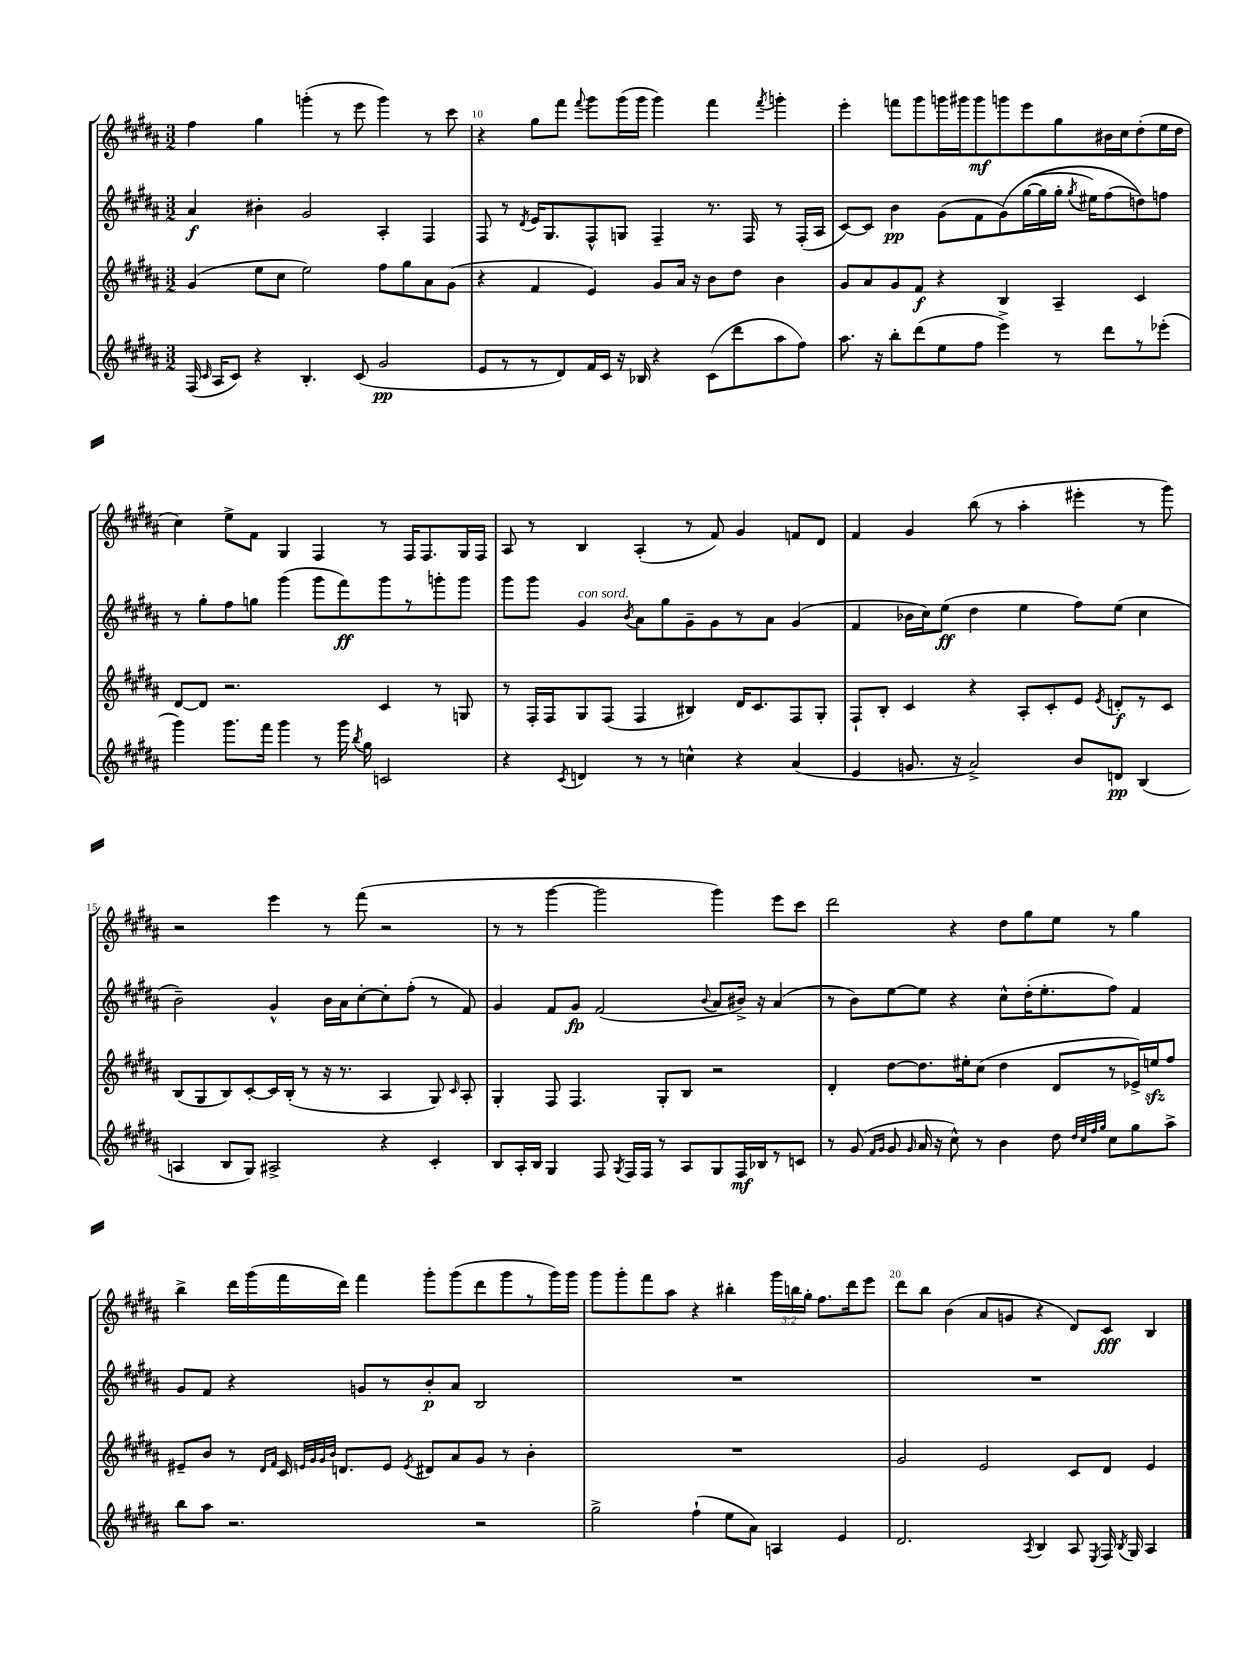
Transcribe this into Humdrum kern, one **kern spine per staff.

**kern	**kern	**kern	**kern
*staff4	*staff3	*staff2	*staff1
*clefG2	*clefG2	*clefG2	*clefG2
*k[f#c#g#d#a#]	*k[f#c#g#d#a#]	*k[f#c#g#d#a#]	*k[f#c#g#d#a#]
*M3/2	*M3/2	*M3/2	*M3/2
(16F#	(4g#	4a#	4ff#
16qqc#	.	.	.
16A#	.	.	.
8c#)	.	.	.
4r	8ee	4b#'	4gg#
.	8cc#	.	.
4.B'	2ee)	2g#	(4ggg'
.	.	.	8r
(8c#	.	.	8eee
2g#	8ff#	4A#'	4ggg)
.	8gg#	.	.
.	8a#	4F#	8r
.	(8g#	.	8ccc#
=	=	=	=
8e	4r	8F#	4r
8r	.	8r	.
.	.	8qd#	.
8r	4f#	16e	8gg#
.	.	8.G#	.
8d#)	.	.	8fff#
.	.	.	8qqfff#
16f#	4e)	8F#^^	8ggg#
16c#	.	.	.
16r	.	8G	(16ggg#
16B-	.	.	16ggg#
4r	8g#	4F#~	4ggg#)
.	16a#	.	.
.	16r	.	.
(8c#	8b	8.r	4fff#
8ddd#	8dd#	.	.
.	.	16F#	.
.	.	.	8qfff#
8aa#	4b	8r	4ggg'
8ff#)	.	(16F#'	.
.	.	16A#	.
=	=	=	=
8.aa#	8g#	[8c#)	4eee'
.	8a#	8c#]	.
16r	.	.	.
8bb'	8g#	4b	8fff
(8ddd#	8f#	.	8ggg#
8ee	4r	(8g#	16ggg
.	.	.	16ggg#
8ff#	.	8f#	8ggg#
4eee^)	4B	&(8g#)	8ggg
.	.	([16gg#	8eee
.	.	16gg#]	.
8r	4A#~	16gg#'	8gg#
.	.	8qgg#	.
.	.	16ee#)	.
8ddd#	.	(8ff#	16b#
.	.	.	16cc#
8r	4c#	8dd)&)	(8dd#'
(8eee-'	.	8ff	16ee
.	.	.	16dd#
=	=	=	=
4ggg#)	[8d#	8r	4cc#)
.	8d#]	8gg#'	.
8.ggg#	2.r	8ff#	8ee^
.	.	8gg	8f#
16fff#	.	.	.
4ggg#	.	(4ggg#	4G#
8r	.	8ggg#	4F#
16ggg#	.	8fff#)	.
8qbb	.	.	.
16gg#	.	.	.
2c	4c#	8ggg#	8r
.	.	8r	16F#
.	.	.	8.F#
.	8r	8ggg'	.
.	8G	8ggg	16G#
.	.	.	16F#
=	=	=	=
4r	8r	8ggg#	8A#
.	16F#'	8ggg#	8r
.	16F#	.	.
8qc#	.	.	.
4d	8G#	4g#	4B
.	(8F#	.	.
.	.	8qb	.
8r	4F#	8a#	(4A#'
8r	.	8gg#	.
4cc^^	4B#)	8g#~	8r
.	.	8g#	8f#)
4r	16d#	8r	4g#
.	8.c#	.	.
.	.	8a#	.
(4a#	8F#	(4g#	8f
.	8G#'	.	8d#
=	=	=	=
4e	8F#`	4f#	4f#
.	8B'	.	.
8.g	4c#	16b-	4g#
.	.	16cc#)	.
.	.	(8ee	.
16r	.	.	.
2a#^)	4r	4dd#	(8bb
.	.	.	8r
.	8A#'	4ee	4aa#'
.	8c#'	.	.
8b	8e	8ff#)	4eee#'
.	8qe	.	.
8d	8d'	(8ee	.
(4B	8r	4cc#	8r
.	8c#	.	8ggg#)
=	=	=	=
4A	(8B	2b~)	2r
.	8G#	.	.
8B	8B)	.	.
8G#)	[8c#'	.	.
2A#^	16c#]	4g#^^	4eee
.	(16B'	.	.
.	8r	.	.
.	16r	16b	8r
.	8.r	16a#	.
.	.	[8cc#'	(8fff#
4r	4A#	8cc#']	2r
.	.	(8ff#'	.
4c#'	8G#)	8r	.
.	16qqc#	.	.
.	8A#'	8f#)	.
=	=	=	=
8B	4G#'	4g#	8r
16A#'	.	.	8r
16B	.	.	.
4G#	8F#	8f#	[4ggg#
.	4.F#	8g#	.
8F#	.	(2f#	2ggg#]
8qG#	.	.	.
16F#	.	.	.
16F#	.	.	.
8r	8G#'	.	.
8A#	8B	.	.
.	.	8qqb	.
8G#	2r	8a#	4ggg#)
16F#	.	16b#^)	.
16B-	.	16r	.
8r	.	(4a#	8eee
8c	.	.	8ccc#
=	=	=	=
8r	4d#'	8r	2ddd#
(8g#	.	8b)	.
16qqf#	.	.	.
16qqg#	.	.	.
8g#	[8dd#	[8ee	.
16qqg#	.	.	.
16a#	8.dd#]	8ee]	.
16r	.	.	.
8cc#^^)	.	4r	4r
.	16ee#'	.	.
8r	(8cc#	.	.
4b	4dd#	8cc#^^	8dd#
.	.	(16dd#'	8gg#
.	.	8.ee'	.
8dd#	8d#	.	8ee
32qqdd#	.	.	.
32qqcc#	.	.	.
32qqff#	.	.	.
32qqgg#	.	.	.
8cc#	8r	8ff#)	8r
8gg#	16e-^)	4f#	4gg#
.	16ee	.	.
8aa#^	8ff#	.	.
=	=	=	=
8bb	8e#~	8g#	4bb^
8aa#	8b	8f#	.
2.r	8r	4r	16ddd#
.	.	.	(16ggg#
.	16qqd#	.	.
.	16qqf#	.	.
.	16c#	.	16fff#
.	32qqe	.	.
.	32qqg#	.	.
.	32qqg#	.	.
.	32qqb	.	.
.	8.d	.	16ddd#)
.	.	8g	4fff#
.	8e	8r	.
.	8qe	.	.
.	8d#	8b'	8ggg#'
.	8a#	8a#	(8ggg#
2r	8g#	2B	8ddd#
.	8r	.	8ggg#
.	4b'	.	8r
.	.	.	16ggg#)
.	.	.	16ggg#
=	=	=	=
2gg#^	1.r	1.r	8ggg#
.	.	.	8ggg#'
.	.	.	8fff#
.	.	.	8aa#
(4ff#`	.	.	4r
8ee	.	.	4bb#'
8a#)	.	.	.
4A	.	.	24ggg#
.	.	.	24bb
.	.	.	24gg#'
.	.	.	8.ff#
4e	.	.	.
.	.	.	16ddd#
.	.	.	8eee
=	=	=	=
2.d#	2g#	1.r	8ddd#
.	.	.	8bb
.	.	.	(4b
.	2e	.	8a#
.	.	.	8g
8qA#	.	.	.
4B	.	.	4r
8A#	8c#	.	8d#)
8qE	.	.	.
16F#	8d#	.	8c#
8qB	.	.	.
16G#	.	.	.
4A#	4e	.	4B
==	==	==	==
*-	*-	*-	*-
